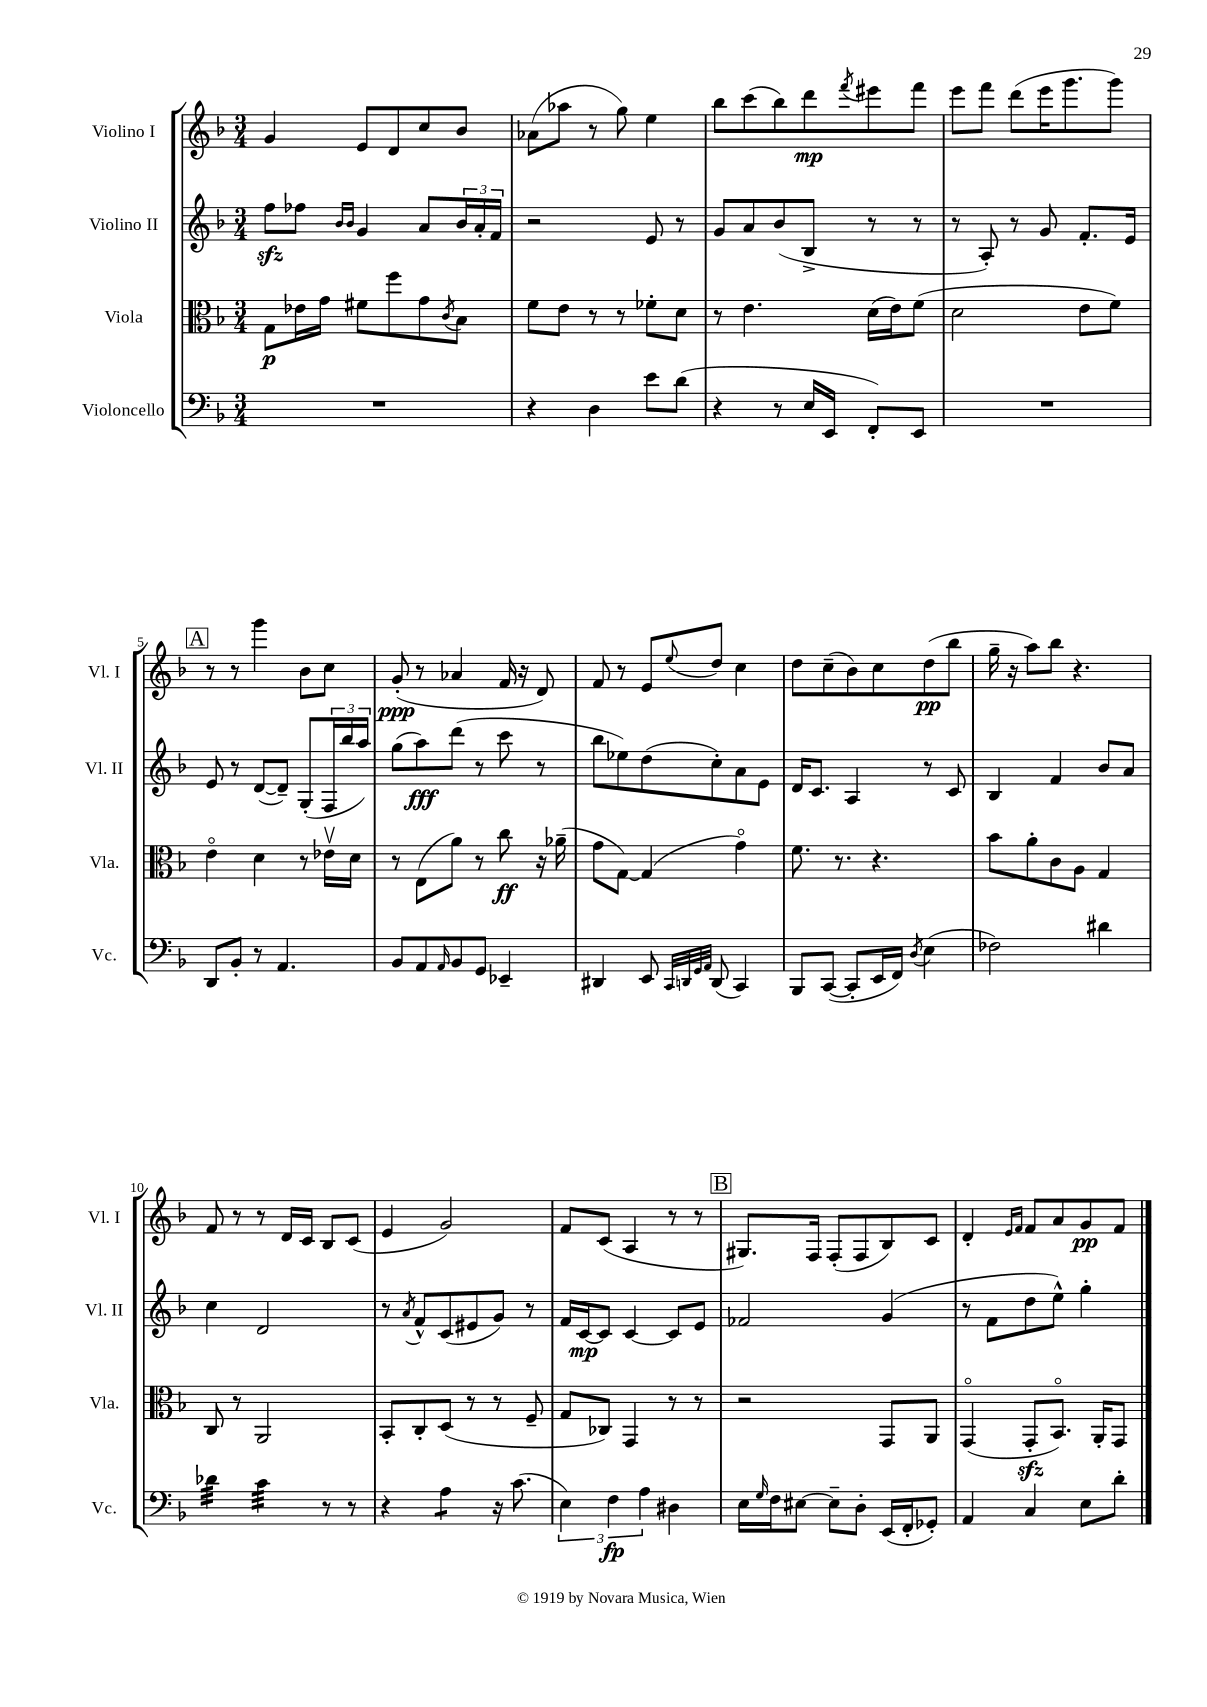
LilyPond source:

<<
\new StaffGroup <<
\new Staff = "s0" \with { instrumentName = "Violino I" shortInstrumentName = "Vl. I" } {
    \clef treble \key f \major \numericTimeSignature \time 3/4
    g'4 e'8 d'8 c''8 bes'8 |
    aes'8( aes''8 r8 g''8) e''4 |
    bes''8 c'''8( bes''8) d'''8\mp \acciaccatura { f'''8 } eis'''8 f'''8 |
    e'''8 f'''8 d'''8( e'''16 g'''8. g'''8) |
    \mark \markup { \box "A" } r8 r8 g'''4 bes'8 c''8 |
    g'8-.\ppp( r8 aes'4 f'16 r16 d'8) |
    f'8 r8 e'8 \appoggiatura { e''8 } d''8 c''4 |
    d''8 c''8--( bes'8) c''8 d''8\pp( bes''8 |
    g''16-- r16 a''8) bes''8 r4. |
    f'8 r8 r8 d'16 c'16 bes8 c'8( |
    e'4 g'2) |
    f'8 c'8( a4 r8 r8 |
    \mark \markup { \box "B" } gis8.) f16 f8-.( f8 bes8) c'8 |
    d'4-. \grace { e'16 f'16 } f'8 a'8 g'8\pp f'8 \bar "|." |
}
\new Staff = "s1" \with { instrumentName = "Violino II" shortInstrumentName = "Vl. II" } {
    \clef treble \key f \major \numericTimeSignature \time 3/4
    f''8\sfz fes''8 \grace { bes'16 bes'16 } g'4 a'8 \tuplet 3/2 { bes'16 a'16-. f'16 } |
    r2 e'8 r8 |
    g'8 a'8 bes'8( bes8-> r8 r8 |
    r8 a8-.) r8 g'8 f'8.-. e'16 |
    \mark \markup { \box "A" } e'8 r8 d'8~( d'8--) g8-.( \tuplet 3/2 { f16 bes''16 a''16) } |
    g''8( a''8\fff) d'''8( r8 c'''8 r8 |
    bes''8 ees''8) d''8( c''8-.) a'8 e'8 |
    d'16 c'8. a4 r8 c'8 |
    bes4 f'4 bes'8 a'8 |
    c''4 d'2 |
    r8 \acciaccatura { a'8 } f'8-^ c'8( eis'8 g'8) r8 |
    f'16 c'16~\mp c'8 c'4~ c'8 e'8 |
    \mark \markup { \box "B" } fes'2 g'4( |
    r8 f'8 d''8 e''8-^) g''4-. \bar "|." |
}
\new Staff = "s2" \with { instrumentName = "Viola" shortInstrumentName = "Vla." } {
    \clef alto \key f \major \numericTimeSignature \time 3/4
    g8\p ees'16 g'16 fis'8 f''8 g'8 \acciaccatura { c'8 } bes8 |
    f'8 e'8 r8 r8 fes'8-. d'8 |
    r8 e'4. d'16( e'16) f'8( |
    d'2 e'8 f'8) |
    \mark \markup { \box "A" } e'4\flageolet d'4 r8 ees'16\upbow d'16 |
    r8 e8( a'8) r8 c''8\ff r16 aes'16--( |
    g'8 g8~) g4( g'4\flageolet) |
    f'8. r8. r4. |
    bes'8 a'8-. c'8 a8 g4 |
    c8 r8 a,2 |
    bes,8-. c8-. d8( r8 r8 f8-- |
    g8 ces8) g,4 r8 r8 |
    \mark \markup { \box "B" } r2 g,8 a,8 |
    g,4\flageolet( g,8-.\sfz bes,8.\flageolet) a,16-. g,8 \bar "|." |
}
\new Staff = "s3" \with { instrumentName = "Violoncello" shortInstrumentName = "Vc." } {
    \clef bass \key f \major \numericTimeSignature \time 3/4
    R2. |
    r4 d4 e'8 d'8( |
    r4 r8 e16 e,16 f,8-.) e,8 |
    R2. |
    \mark \markup { \box "A" } d,8 bes,8-. r8 a,4. |
    bes,8 a,8 \grace { a,16 } bes,8 g,8 ees,4-- |
    dis,4 e,8 \grace { c,32 d,32 g,32 a,32 } d,8( c,4) |
    bes,,8 c,8~( c,8-. e,16 f,16) \acciaccatura { d8 } e4( |
    fes2) dis'4 |
    des'4:32 c'4:32 r8 r8 |
    r4 a4:8 r16 c'8.( |
    \tuplet 3/2 { e4) f4\fp a4 } dis4 |
    \mark \markup { \box "B" } e16 \grace { g16 } f16 eis8~ eis8-- d8-. e,16( f,16-. ges,8-.) |
    a,4 c4 e8 d'8-. \bar "|." |
}
>>
>>
